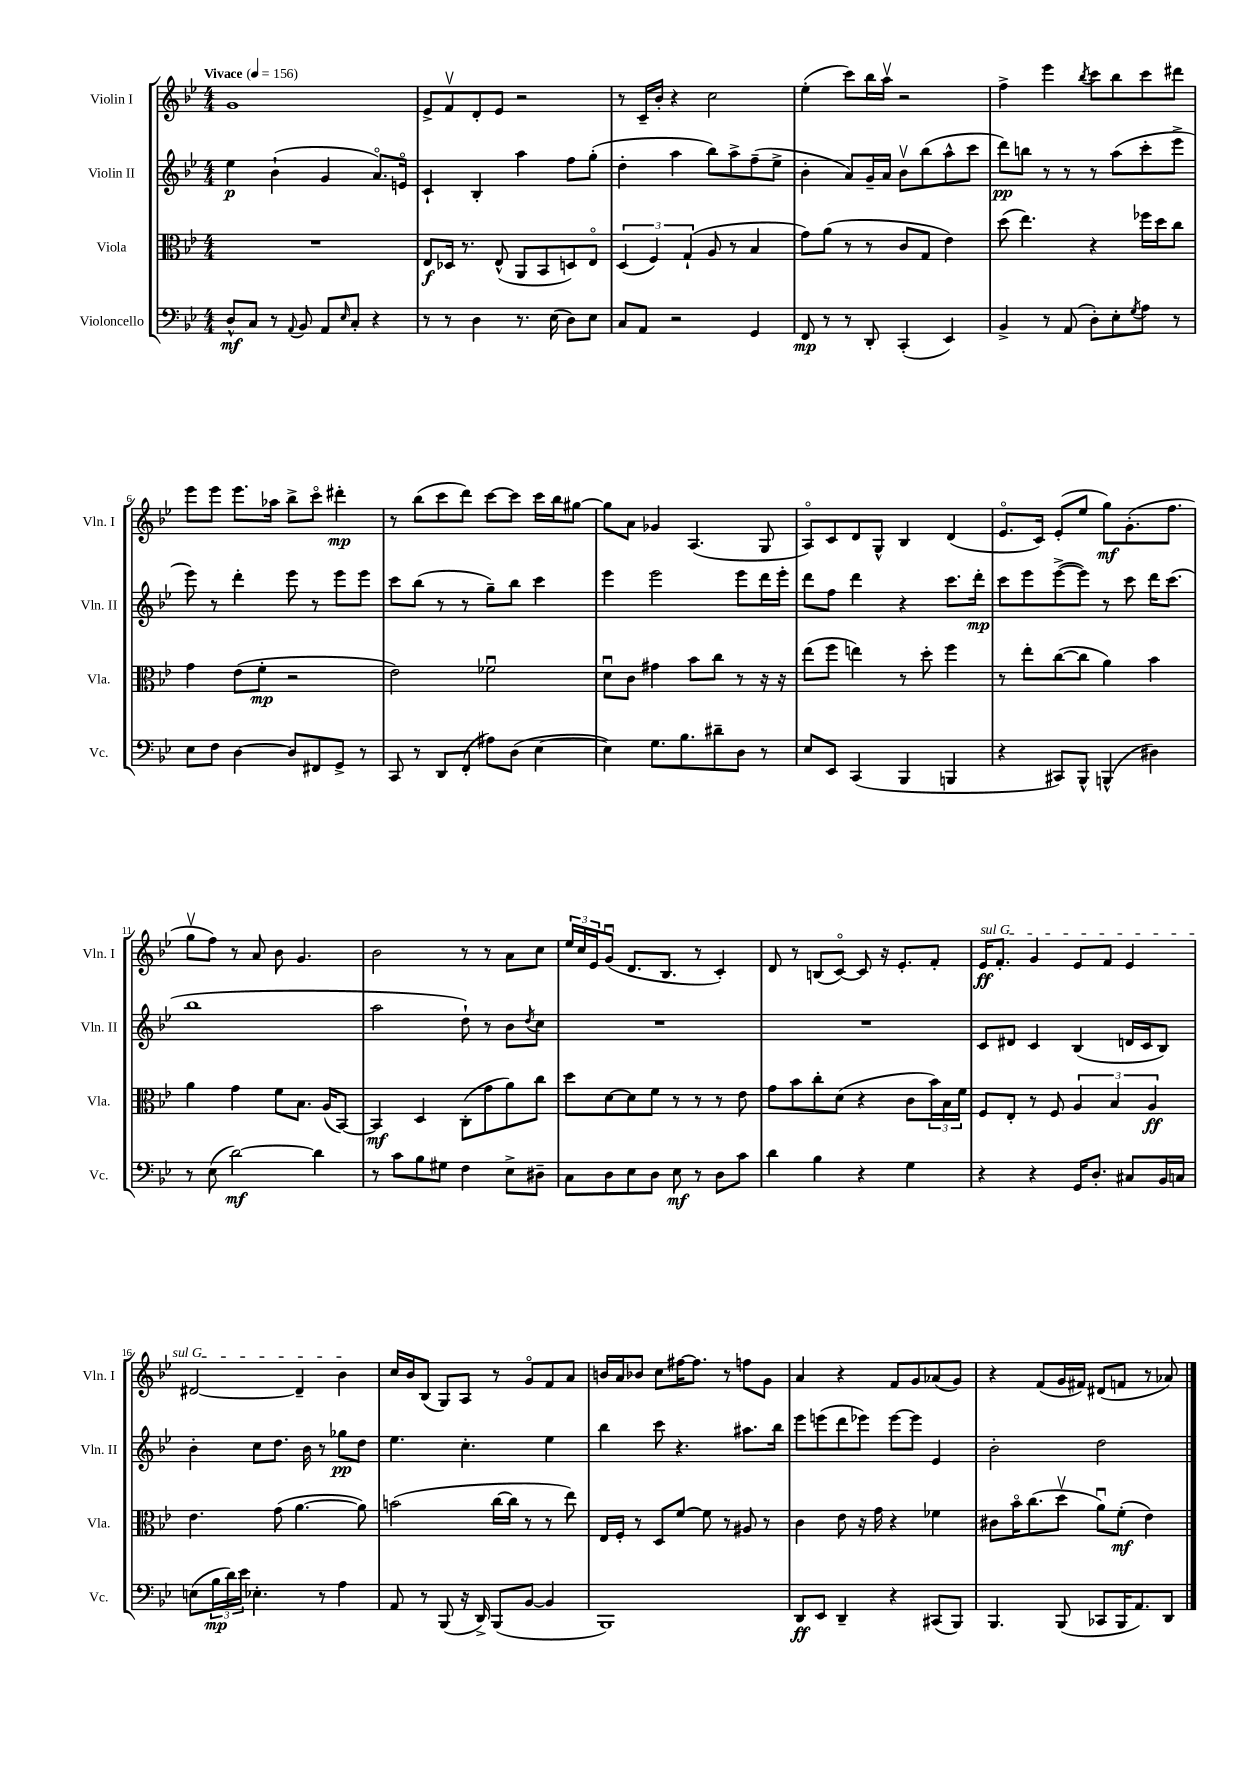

**kern	**kern	**kern	**kern
*staff4	*staff3	*staff2	*staff1
*clefF4	*clefC3	*clefG2	*clefG2
*k[b-e-]	*k[b-e-]	*k[b-e-]	*k[b-e-]
*M4/4	*M4/4	*M4/4	*M4/4
*MM156	*MM156	*MM156	*MM156
8D^^	1r	4ee-	1g
8C	.	.	.
8r	.	(4b-`	.
8qqAA	.	.	.
8BB-	.	.	.
8AA	.	4g	.
16qqE-	.	.	.
8C'	.	.	.
4r	.	8.ao)	.
.	.	16eo	.
=	=	=	=
8r	8E-	4c`	8e-^
8r	16D-	.	8fv
.	8.r	.	.
4D	.	4B-'	8d'
.	(8E-^^	.	8e-
8.r	8AA	4aa	2r
.	8BB-	.	.
(16E-	.	.	.
8D)	8D)	8ff	.
8E-	8E-o	(8gg'	.
=	=	=	=
8C	(6D	4dd'	8r
8AA	.	.	16c~
.	6F)	.	.
.	.	.	16b-'
2r	.	4aa	4r
.	(6G`	.	.
.	8A	8bb-)	2cc
.	8r	8aa^	.
4GG	4B-	(8ff~	.
.	.	8ee-^	.
=	=	=	=
8FF	8g)	4b-'	(4ee-'
8r	(8a	.	.
8r	8r	8a)	8ccc)
8DD'	8r	16g~	16bb-
.	.	16a	16aav
(4CC'	8c	8b-v	2r
.	8G	(8bb-	.
4EE-)	4e-)	8aa^^	.
.	.	8ccc	.
=	=	=	=
4BB-^	(8dd	8ddd)	4ff^
.	4.ee-)	8bb	.
8r	.	8r	4eee-
(8AA	.	8r	.
.	.	.	8qbb-
8D')	4r	8r	8ccc
8E-'	.	(8aa	8bb-
8qG	.	.	.
8A	16ff-	8ccc'	8ccc
.	16dd	.	.
8r	8cc	8eee-^	8ddd#
=	=	=	=
8E-	4g	8eee-)	8eee-
8F	.	8r	8eee-
[4D	(8e-	4ddd'	8.eee-
.	8f'	.	.
.	.	.	16aa-
8D]	2r	8eee-	8bb-^
8FF#	.	8r	8ccco
8GG^	.	8eee-	4ddd#'
8r	.	8eee-	.
=	=	=	=
8CC	2e-)	8ccc	8r
8r	.	(8bb-	(8bb-
8DD	.	8r	8ccc
(8FF'	.	8r	8ddd)
8A#)	2f-u	8gg~)	[8ccc
(8D	.	8bb-	8ccc]
[4E-	.	4ccc	16ccc
.	.	.	16bb-
.	.	.	[8gg#
=	=	=	=
4E-])	8du	4eee-	8gg#]
.	8c	.	8a
8.G	4g#	2eee-	4g-
8.B-	.	.	.
.	8b-	.	(4.A
8d#~	8cc	.	.
8D	8r	8eee-	.
8r	16r	16ddd	8G
.	16r	16eee-'	.
=	=	=	=
8E-	(8ee-	8ddd	8Ao)
8EE-	8ff	8ff	8c
(4CC	4ee)	4ddd	8d
.	.	.	8G^^
4BBB-	8r	4r	4B-
.	8dd'	.	.
4BBB	4ff	8.ccc	(4d
.	.	16ddd'	.
=	=	=	=
4r	8r	8ccc	8.e-o
.	8ee-'	8eee-	.
.	.	.	16c)
8CC#)	([8cc	([8eee-^	(8e-'
8BBB-^^	8cc]	8eee-])	8ee-
(4BBB^^	4a)	8r	8gg)
.	.	8ccc	(8.g'
4D#)	4b-	16ddd	.
.	.	(8.ccc	8.ff
=	=	=	=
8r	4a	1bb-	8ggv
(8E-	.	.	8ff)
[2d)	4g	.	8r
.	.	.	8a
.	8f	.	8b-
.	8.B-	.	4.g
4d]	.	.	.
.	(16A	.	.
.	[8BB-)	.	.
=	=	=	=
8r	4BB-]	2aa	2b-
8c	.	.	.
8B-	4D	.	.
8G#	.	.	.
4F	(8C'	8dd`)	8r
.	8g	8r	8r
8E-^	8a)	8b-	8a
.	.	8qdd	.
8D#~	8cc	8cc	8cc
=	=	=	=
8C	8dd	1r	24ee-
.	.	.	24cc
.	.	.	24e-
8D	[8d	.	(8gu
8E-	8d]	.	8.d
8D	8f	.	.
.	.	.	8.B-
8E-	8r	.	.
8r	8r	.	8r
8D	8r	.	4c')
8c	8e-	.	.
=	=	=	=
4d	8g	1r	8d
.	8b-	.	8r
4B-	8cc'	.	(8B
.	(8d	.	[8co)
4r	4r	.	8c]
.	.	.	16r
.	.	.	8.e-'
4G	8c	.	.
.	24b-)	.	8f'
.	24B-	.	.
.	24f	.	.
=	=	=	=
4r	8F	8c	16e-
.	.	.	8.f'
.	8E-'	8d#	.
4r	8r	4c	4g
.	8F	.	.
16GG	6A	(4B-	8e-
8.D'	.	.	.
.	.	.	8f
.	6B-	.	.
8C#	.	16d	4e-
.	.	16c	.
.	6A	.	.
16BB-	.	8B-)	.
16C	.	.	.
=	=	=	=
(8E	4.e-	4b-'	[2d#
24B-	.	.	.
24d)	.	.	.
24e-	.	.	.
4.E-'	.	8cc	.
.	(8g	8.dd	.
.	[4.a	.	4d#~]
.	.	16b-	.
8r	.	8r	.
4A	.	8gg-	4b-
.	8a])	8dd	.
=	=	=	=
8AA	(2b	4.ee-	16cc
.	.	.	16b-
8r	.	.	(8B-
(8BBB-	.	.	8G)
16r	.	4.cc'	8A
16DD^)	.	.	.
(8BBB-	[16cc	.	8r
.	16cc]	.	.
[8BB-	8r	.	8go
4BB-]	8r	4ee-	8f
.	8ee-)	.	8a
=	=	=	=
1BBB-)	16E-	4bb-	16b
.	16F'	.	16a
.	8r	.	8b-
.	8D	8ccc	8cc
.	[8f	4.r	[16ff#
.	.	.	8.ff#]
.	8f]	.	.
.	8r	.	8r
.	8A#	8.aa#	8ff
.	8r	.	8g
.	.	16bb-	.
=	=	=	=
8DD	4c	8eee-	4a
8EE-	.	(8eee	.
4DD~	8e-	8ddd	4r
.	16r	8eee-)	.
.	16g	.	.
4r	4r	[8eee-	8f
.	.	8eee-]	8g
(8CC#	4f-	4e-	(8a-
8BBB-)	.	.	8g)
=	=	=	=
4.BBB-	8c#	2b-'	4r
.	16b-o	.	.
.	(8.cc	.	.
.	.	.	(8f
(8BBB-	8ddv	.	16g
.	.	.	16f#)
8CC-	8au)	2dd	(8d#
16BBB-	(8f'	.	8f
8.AA)	.	.	.
.	4e-)	.	8r
8DD	.	.	8a-)
==	==	==	==
*-	*-	*-	*-
